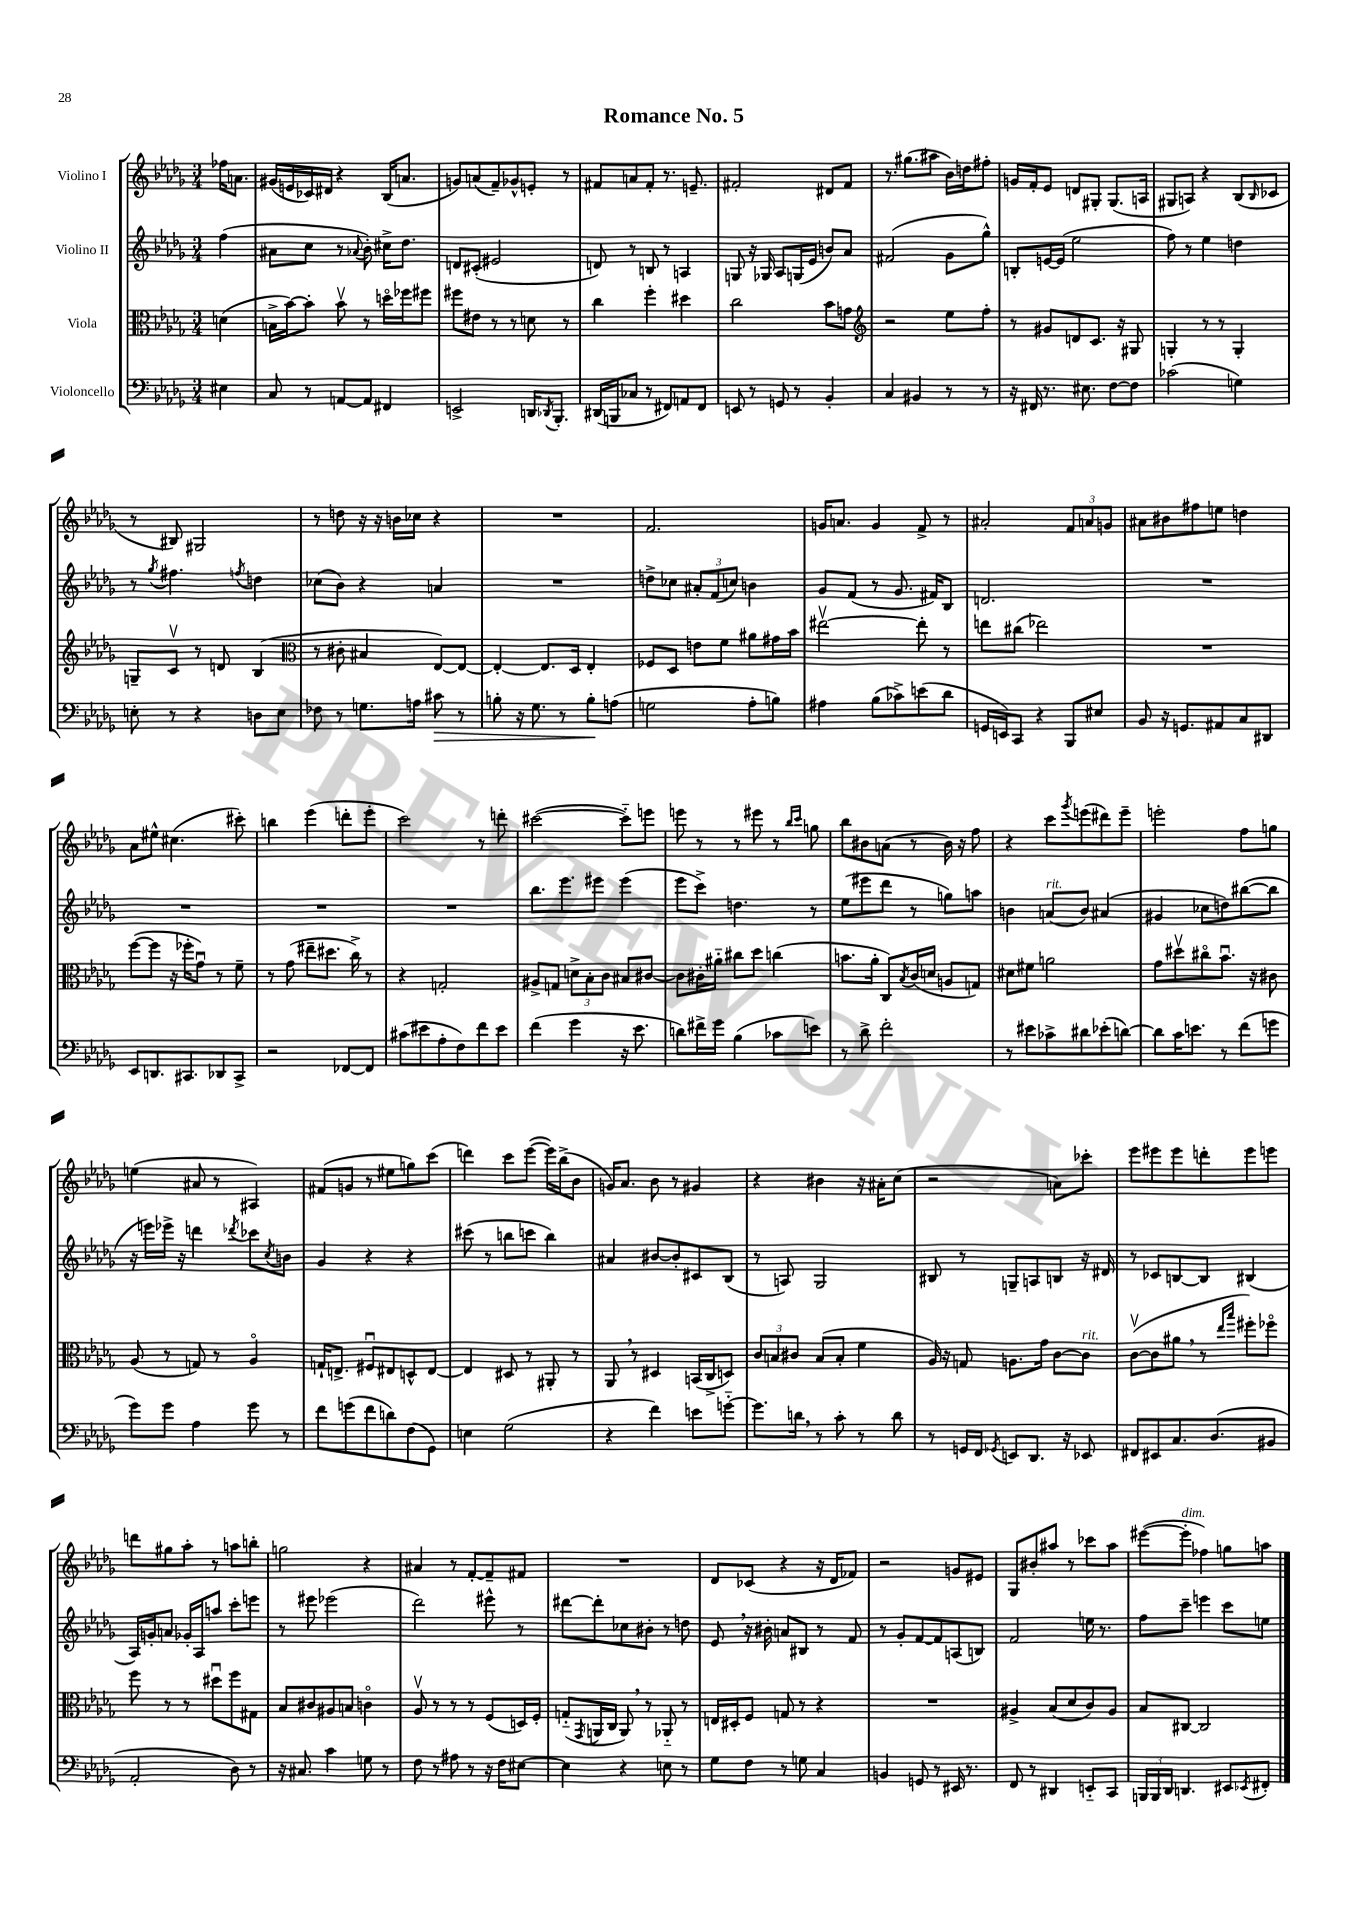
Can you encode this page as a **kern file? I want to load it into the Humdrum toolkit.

**kern	**kern	**kern	**kern
*staff4	*staff3	*staff2	*staff1
*clefF4	*clefC3	*clefG2	*clefG2
*k[b-e-a-d-g-]	*k[b-e-a-d-g-]	*k[b-e-a-d-g-]	*k[b-e-a-d-g-]
*M3/4	*M3/4	*M3/4	*M3/4
4E#\	(4d\	(4ff\	16ff-\LK
.	.	.	8.a\J
=	=	=	=
8C/	16B^\LL	8a#\L	(16g#/LL
.	[16b-\J)	.	16e/
8r	8b-'\]J	8cc\J	16c-/)
.	.	.	16d#/JJ
[8AA/L	8b-v\	8r	4r
.	.	8qqa-/	.
8AA/]J	8r	8b-'\)	.
4FF#/	16ddo\LL	16cc#^\LK	(16B-/LK
.	16ff-\J	8.dd-\J	8.a/J
.	8ff#\J	.	.
=	=	=	=
2EE^/	8ff#\L	8d/L	8g/L)
.	8e#\J	(8c#'/J	(8a/
.	8r	2e#/	8f~/)
.	8r	.	8g-^^/
16DD/LK	8d\	.	8e'/J
8qDD-/	.	.	.
8.BBB-'/J	.	.	.
.	8r	.	8r
=	=	=	=
(16DD#/LL	4cc\	8d/)	8f#/L
16BBB/J	.	.	.
8C-/J	.	8r	8a/
8r	4ff'\	8B/	8f#'/J
8FF#/L)	.	8r	8.r
8AA/	4dd#\	4A/	.
.	.	.	8.e~/
8FF#/J	.	.	.
=	=	=	=
8EE/	2cc\	8G/	2f#'/
8r	.	16r	.
.	.	16G-/	.
8GG/	.	8A-/L	.
8r	.	(16G/L	.
.	.	16e-/JJ	.
4BB-'/	8b-\L	8b/L)	8d#/L
.	8g\J	8a-/J	8f#/J
=	=	=	=
*	*clefG2	*	*
4C/	2r	(2f#/	8.r
.	.	.	(8.gg#\L
4BB#/	.	.	.
.	.	.	8aa#\J
8r	8ee-\L	8g-\L	16b-\LL)
.	.	.	16dd\J
8r	8ff'\J	8gg-^^\J)	8ff#'\J
=	=	=	=
16r	8r	8B'/L	16g/LL
16FF#/	.	.	16f'/J
8.r	8g#/L	[16e/L	8e-/J
.	.	(16e/]JJ	.
.	8d/	2ee-\	8d/L
8.E#\	.	.	.
.	8.c/J	.	8G#'/J
[8F\L	.	.	(8.G#/L
.	16r	.	.
8F\]J	8G#/	.	.
.	.	.	16A/Jk
=	=	=	=
(2c-\	4G'/	8ff\)	8G#/L
.	.	8r	8A/J)
.	8r	4ee-\	4r
.	8r	.	.
4G\)	4G'/	4dd\	(8B-/L
.	.	.	16qqB-/
.	.	.	8c-/J
=	=	=	=
8E'\	8G~/L	8r	8r
.	.	8qgg-/	.
8r	8cv/J	4.ff#\	8B#/)
4r	8r	.	2G#/
.	8d/	.	.
.	.	8qff/	.
8D\L	(4B-/	4dd\	.
8E\J	.	.	.
=	=	=	=
*	*clefC3	*	*
8F-\	8r	(8cc-\L	8r
8r	8c#'\	8b-\J)	8dd\
8.G\L	4B#/	4r	16r
.	.	.	16r
.	.	.	16b\LL
16A\Jk	.	.	16cc-\JJ
8c#\	[8E-/L)	4a/	4r
8r	8E-/_J	.	.
=	=	=	=
8B'\	4E-'/_	2.r	2.r
16r	.	.	.
8.G-\	.	.	.
.	8.E-/]L	.	.
8r	.	.	.
.	16D-/Jk	.	.
8B'\L	4E-'/	.	.
(8A\J	.	.	.
=	=	=	=
2G\	8F-/L	8dd^\L	2.f/
.	8D-/J	8cc-\J	.
.	8e\L	12a#'/L	.
.	.	(12f/	.
.	8f\J	.	.
.	.	12cc/J)	.
8A-'\L	8a#\L	4b\	.
8B\J)	16g#\L	.	.
.	16b-\JJ	.	.
=	=	=	=
4A#\	[2ee#v\	8g-/L	16g/LK
.	.	.	8.a/J
.	.	(8f/J	.
(8B-\L	.	8r	4g/
8c-^\)	.	8.g-/	.
(8e\	8ee#'\]	.	8f^/
.	.	16f#/LK)	.
8d-\J	8r	8B-/J	8r
=	=	=	=
16GG/LL	8ee\L	2.d/	2a#'/
16EE/J)	.	.	.
8CC/J	(8cc#\J	.	.
4r	2ee-\)	.	.
8BBB-/L	.	.	12f/L
.	.	.	12a/
8E#/J	.	.	.
.	.	.	12g/J
=	=	=	=
8BB-/	2.r	2.r	8a#\L
16r	.	.	8b#\
8.GG/L	.	.	.
.	.	.	8ff#\
8AA#/	.	.	8ee\J
8C/	.	.	4dd\
8DD#/J	.	.	.
=	=	=	=
8EE-/L	([8ff\L	2.r	8a-\L
8.DD/	8ff\]J	.	8ee#^^\J
.	16r	.	(4.cc#\
8.CC#/	16ff-'\LK	.	.
.	8g-u\J)	.	.
8DD-/	8r	.	.
8CC#^/J	8f~\	.	8ccc#'\)
=	=	=	=
2r	8r	2.r	4bb\
.	(8g-\	.	.
.	8ee#~\L	.	(4eee-\
.	8.dd#\J	.	.
[8FF-/L	.	.	8ddd'\L
.	16cc^\)	.	.
8FF-/]J	8r	.	8eee-'\J
=	=	=	=
(8c#\L	4r	2.r	2ccc\)
8e#\	.	.	.
8A-'\	2G'/	.	.
8F\)	.	.	.
8f\	.	.	8r
8e#\J	.	.	8ddd'\
=	=	=	=
(4f\	8A#^/L	8.bb-\L	([2ccc#\
.	8G/J	.	.
.	.	8.eee-\	.
4g-\	12d^\L	.	.
.	12B-'\	.	.
.	.	8eee#\J	.
.	12c\J	.	.
16r	8B#/L	(4eee#\	8ccc#'~\]L)
8.e-\	.	.	.
.	[8c#/J	.	8eee\J
=	=	=	=
8d\L)	8c#\]L	8eee-\L	8eee\
16f#^\L	16c#'\L	8ccc^\J)	8r
16g-\JJ	16a#'~\JJ	.	.
(4B-\	8cc#\L	4.dd\	8r
.	8dd-\J	.	8eee#\
8c-\L	(4cc\	.	8r
.	.	.	16qqbb-/LL
.	.	.	16qqccc/JJ
8e\J)	.	8r	8gg\
=	=	=	=
8r	8.b\L	(8ee-\L	8bb-\L
8d-^\	.	8eee#\	8b#\
.	16a-'\Jk	.	.
2f'\	8C/L)	8ddd-\J	(8a\J
.	8qB-/	.	.
.	(16c/L	8r	8r
.	16d/JJ	.	.
.	8A/L	8gg\L)	16b#\)
.	.	.	16r
.	8G/J)	8aa\J	8ff\
=	=	=	=
8r	8d#\L	4b\	4r
8e#\L	8f#\J	.	.
8c-^\	2a\	(8a/L	8ccc\L
.	.	.	8qggg-/
8d#\	.	8b/J)	(8eee\
(8e-'\	.	(4a#/	8ddd#\)
[8d\J)	.	.	8eee~\J
=	=	=	=
8d\]L	8g-\L	4g#/	2eee'\
16c\K	8dd#v\	.	.
8.e\J	.	.	.
.	8cc#o\	8cc-\L	.
8r	8.b-u\J	8dd\)	.
(8f\L	.	([8bb#\	8ff\L
.	16r	.	.
8g\J	8c#\	8bb#\]J	8gg\J
=	=	=	=
8g-\L)	(8A-/	16r	(4ee\
.	.	16eee\LL)	.
8g-\J	8r	16eee-^\JJ	.
.	.	16r	.
4A-\	8G/)	4ddd\	8a#/
.	8r	.	8r
.	.	8qddd-/	.
8g-\	4A-o/	8ccc-\L	4A#/)
.	.	8qcc/	.
8r	.	8b\J	.
=	=	=	=
8f\L	16G`/LK	4g-/	(8f#/L
.	8.E^/J	.	.
(8g\	.	.	8g/J
8f\	8F#u/L	4r	8r
8d\)	8E#/	.	8ee#\L
(8F\	8D^^/	4r	8gg\)
8GG-\J)	[8E#/J	.	(8ccc\J
=	=	=	=
4E\	4E#/]	(8ccc#\	4ddd\)
.	.	8r	.
(2G-\	8D#/	8bb\L	8ccc\L
.	8r	8ccc\J	([8eee-\J
.	8AA#'/	4bb\)	16eee-\]LL)
.	.	.	(16bb-^\J
.	8r	.	8b-\J
=	=	=	=
4r	8AA-/	4a#/	16g/LK)
.	.	.	8.a-/J
.	8r	.	.
4f\)	4D#/	[8b#/L	8b-\
.	.	8b#'/]	8r
8e\L	(16BB/LL	8c#/	4g#/
.	16C^/J	.	.
[8g'~\J	8D/J)	(8B-/J	.
=	=	=	=
8.g\]L	12c/L	8r	4r
.	12B/	.	.
.	.	8A/)	.
.	12c#/J	.	.
16d\Jk	.	.	.
8r	(8B/L	2G-/	4b#\
8c'\	8B'/J	.	.
8r	4f\	.	16r
.	.	.	16a#'\LK
8d\	.	.	(8cc\J
=	=	=	=
8r	16A-/)	8B#/	2r
.	16r	.	.
16GG/LL	8G/	8r	.
16FF/JJ	.	.	.
8qGG-/	.	.	.
8EE/L	8.A\L	8G~/L	.
8.DD-/J	.	8A/	.
.	16g-\Jk	.	.
.	[8c\L	8B/J	8a\L)
16r	.	.	.
8EE-/	8c\]J	16r	8ccc-'\J
.	.	16d#/	.
=	=	=	=
8FF#/L	([8cv\L	8r	8eee-\L
8EE#/	8c\]	8c-/L	8eee#\
8.C/	8a#\J	[8B/	8eee#\
.	8r	8B/]J	8ddd'\
(8.D-/	.	.	.
.	16qqee-/LL	.	.
.	16qqbb-/JJ	.	.
.	8ff#'\L)	(4B#/	8eee#\
8BB#/J	8ff-o\J	.	8eee\J
=	=	=	=
2AA-'/	8ff\	16A-/LL)	8ddd\L
.	.	16g'/J	.
.	8r	8a/J	8gg#\
.	8r	16g-'/LL	8aa-'\J
.	.	16A-/J	.
.	8dd#u\L	8aa/J	8r
8D-\)	8ff\	8ccc'\L	8aa\L
8r	8G#\J	8eee\J	8bb'\J
=	=	=	=
16r	8B-/L	8r	2gg\
8.C#/	.	.	.
.	8c#/	8eee#\	.
4c\	8A#/	(2eee-\	.
.	8B/J	.	.
8G\	4co\	.	4r
8r	.	.	.
=	=	=	=
8F\	8A-v/	2ddd-\)	4a#/
8r	8r	.	.
8A#\	8r	.	8r
8r	8r	.	[8f'/L
16r	(8F/L	8eee#^^\	8f~/]
16F\LK	.	.	.
[8E#\J	16D/L)	8r	8f#/J
.	16F'/JJ	.	.
=	=	=	=
4E#\]	(8G'~/L	[8ddd#\L	2.r
.	8qGG-/	.	.
.	16AA/L	8ddd#'\]	.
.	16C/JJ	.	.
4r	8AA/)	8cc-\	.
.	8r	8b#'\J	.
8E\	8AA-'~/	8r	.
8r	8r	8dd\	.
=	=	=	=
8G-\L	16E/LL	8e-/	8d-/L
.	16D#'/J	.	.
8F\J	8F/J	16r	(8c-/J
.	.	16b#'\	.
8r	8G/	8a/L	4r
8G\	8r	8B#/J	.
4C/	4r	8r	16r
.	.	.	16d-/LK
.	.	8f/	8f-/J)
=	=	=	=
4BB/	2.r	8r	2r
.	.	8g-'/L	.
8GG/	.	[8f/	.
8r	.	8f/]	.
16EE#/	.	(8A/	8g/L
8.r	.	.	.
.	.	8B/J)	8e#/J
=	=	=	=
8FF/	4A#^/	2f/	8G-/L
8r	.	.	8b#'/
4DD#/	(8B-/L	.	8aa#/J
.	8d-/	.	8r
8EE'~/L	8c/)	16ee\	8ccc-\L
.	.	8.r	.
8CC/J	8A#/J	.	8aa#\J
=	=	=	=
24BBB/LL	8B-/L	8ff\L	([8eee#\L
24BBB/	.	.	.
24DD-/JJ	.	.	.
4.DD/	[8C#/J	8ccc~\J	8eee#'\]J
.	2C#/]	4eee\	4ff-\)
8EE#/L	.	8ccc\L	8gg\L
8qEE-/	.	.	.
8FF#'/J	.	8ee\J	8aa\J
==	==	==	==
*-	*-	*-	*-
